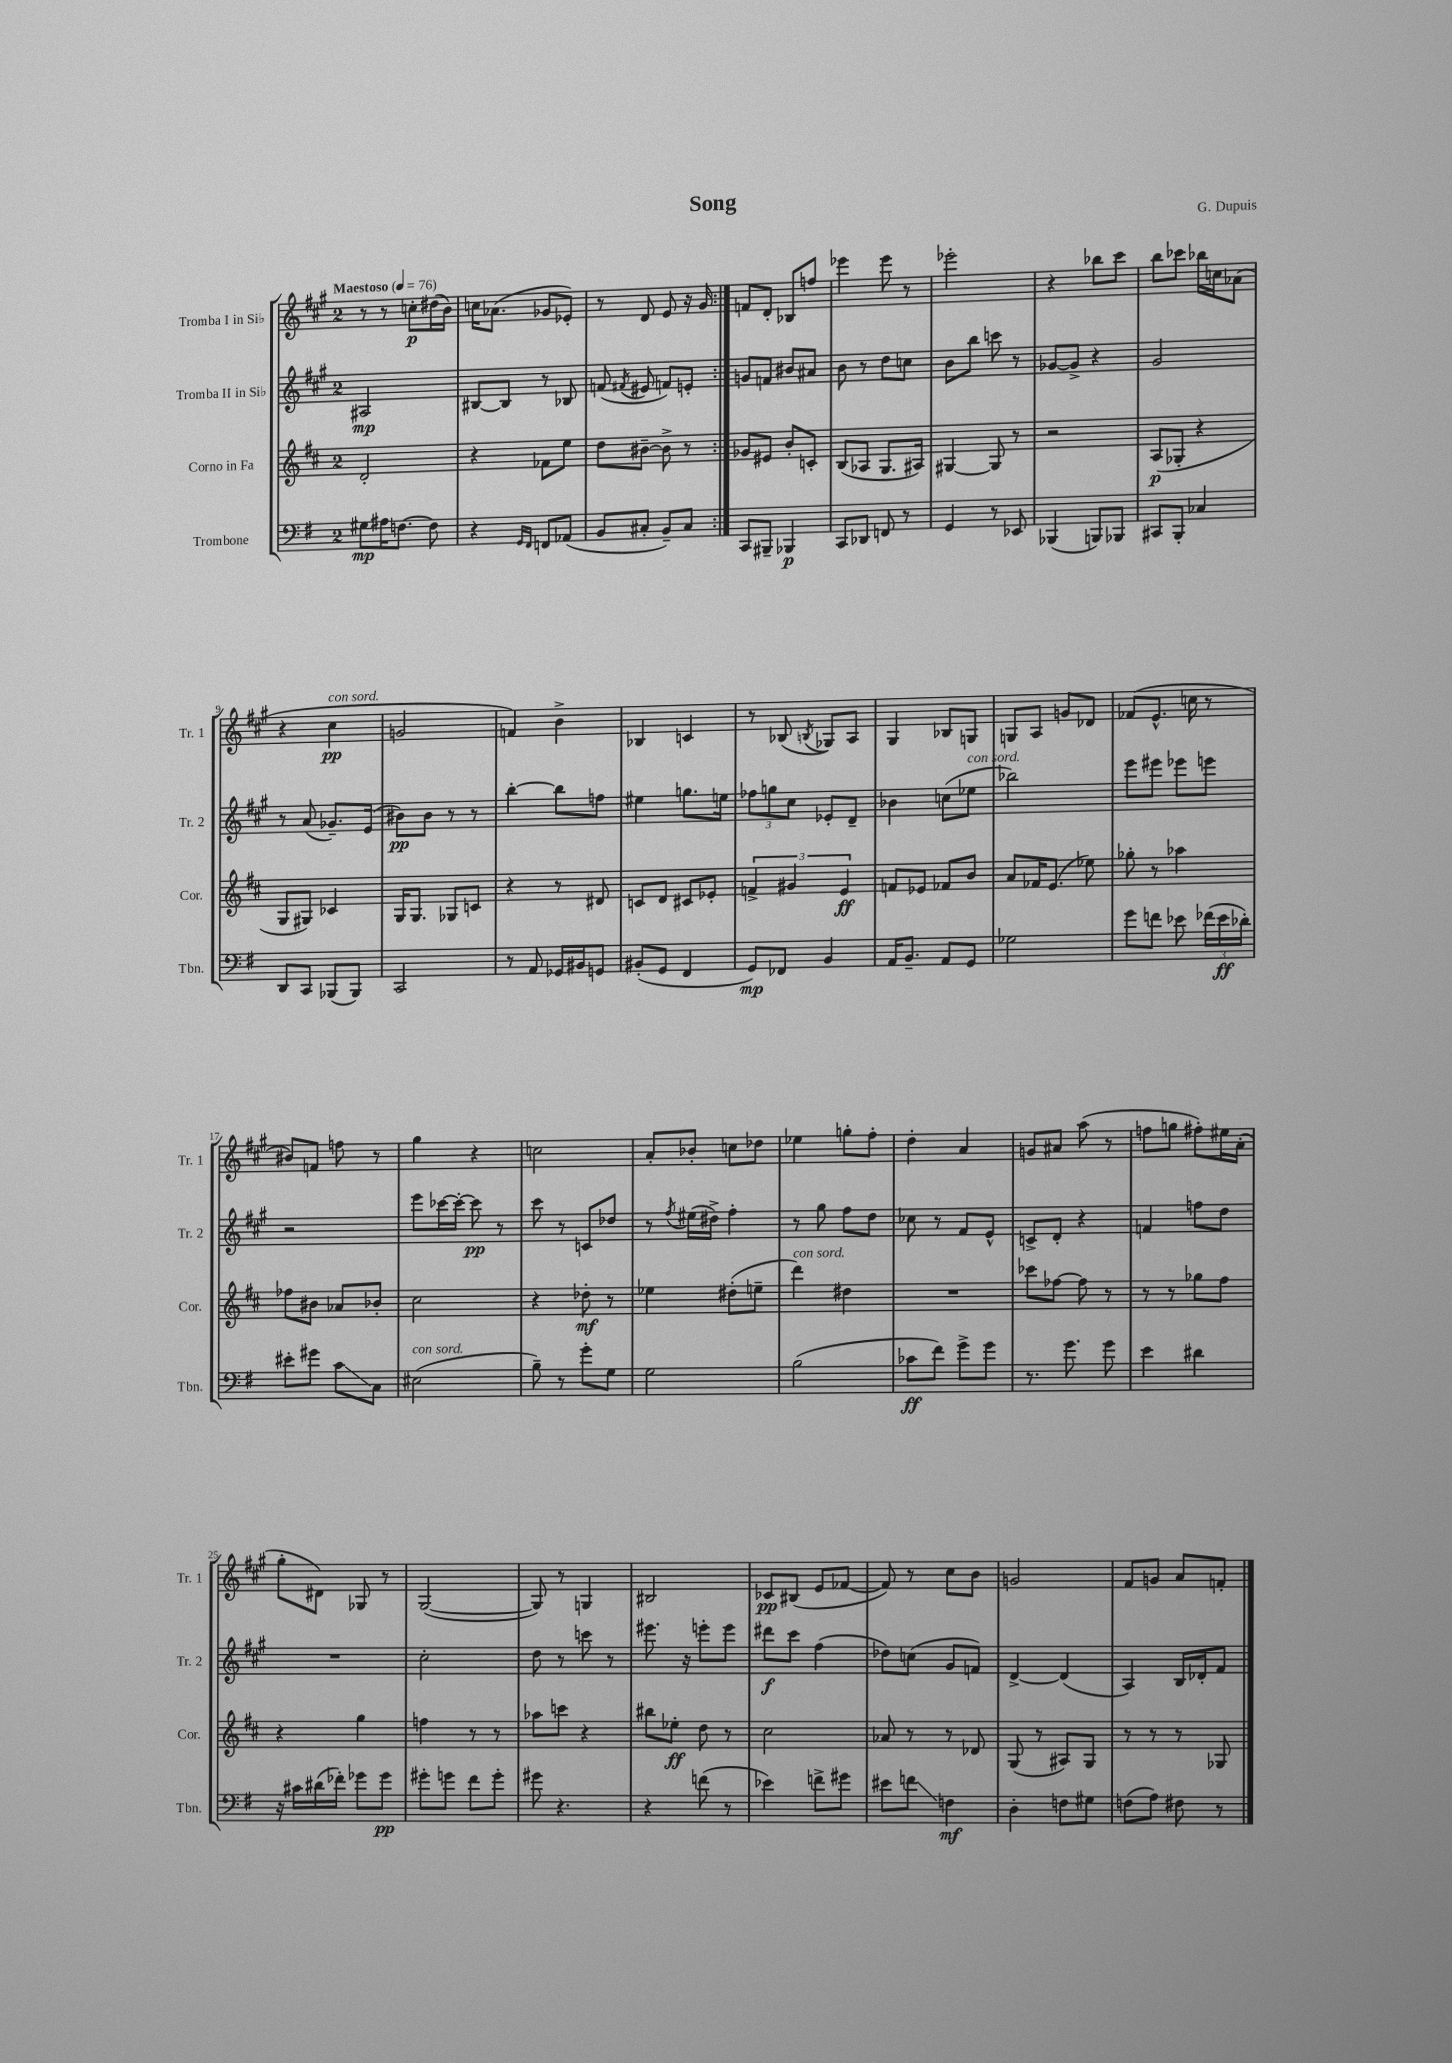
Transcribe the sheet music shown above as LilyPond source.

\header { title = "Song" composer = "G. Dupuis" }
<<
\new StaffGroup <<
\new Staff = "s0" \with { instrumentName = "Tromba I in Sib" shortInstrumentName = "Tr. 1" } {
    \clef treble \key a \major \once \override Staff.TimeSignature.style = #'single-digit \time 2/4 \tempo "Maestoso" 4 = 76
    \autoBeamOff \repeat volta 2 { r8 r8 c''8[-.\p dis''16( b'16]) |
    c''16[ aes'8.]( ges'8[ ees'8]-.) |
    r8 d'8 e'8 r16 gis'16 | }
    f'8[ d'8]-. bes8[ f''8] |
    ees'''4 ees'''8 r8 |
    ees'''2-. |
    r4 bes''8[ cis'''8] |
    b''8[ ces'''8] bes''16[ c''16 aes'8]( |
    r4 cis''4\pp^\markup { \italic "con sord." } |
    g'2 |
    f'4) b'4-> |
    bes4 c'4 |
    r8 bes8( \acciaccatura { b8 } ges8[) a8] |
    gis4 bes8[ g8] |
    g8[ a8] g'8[ des'8] |
    fes'8[( e'8.]-^ c''16 r8 |
    bis'8[) f'8] f''8 r8 |
    gis''4 r4 |
    c''2 |
    a'8[-. bes'8]-. c''8[ des''8] |
    ees''4 g''8[-. fis''8]-. |
    d''4-. a'4 |
    g'8[ ais'8] a''8( r8 |
    f''8[ g''8] fis''8[-.) eis''16 a'16]-.( |
    gis''8[-. dis'8]) ges8 r8 |
    gis2~( |
    gis8) r8 g4 |
    bis2 |
    ces'8[\pp bis8]( e'8[ fes'8]~ |
    fes'8) r8 cis''8[ b'8] |
    g'2 |
    fis'8[ g'8] a'8[ f'8]-. \bar "|." |
}
\new Staff = "s1" \with { instrumentName = "Tromba II in Sib" shortInstrumentName = "Tr. 2" } {
    \clef treble \key a \major \once \override Staff.TimeSignature.style = #'single-digit \time 2/4
    \autoBeamOff \repeat volta 2 { ais2\mp |
    bis8[~ bis8] r8 bes8 |
    f'8( \acciaccatura { fis'8 } eis'8 f'8[) e'8]-. | }
    g'8[ f'8] bis'8[ ais'8] |
    b'8 r8 d''8[ c''8] |
    b'8[ b''8] c'''8 r8 |
    ges'8[~ ges'8]-> r4 |
    gis'2 |
    r8 a'8( ges'8.[--) e'16]( |
    bis'8[\pp) bis'8] r8 r8 |
    b''4~-. b''8[ f''8] |
    eis''4 g''8.[ e''16] |
    \tuplet 3/2 { fes''8[ g''8 cis''8] } ees'8[-. d'8]-- |
    bes'4 c''8[( ees''8]^\markup { \italic "con sord." } |
    bes''2) |
    e'''8[ eis'''8] ees'''8[ e'''8] |
    r2 |
    e'''8[ ces'''16~ ces'''16]~-. ces'''8\pp r8 |
    cis'''8 r8 c'8[ des''8] |
    r8 \acciaccatura { fis''8 } eis''16[( dis''16]->) fis''4-. |
    r8 gis''8 fis''8[ d''8] |
    ces''8 r8 fis'8[ e'8]-^ |
    c'8[-> d'8]-. r4 |
    f'4 f''8[ d''8] |
    R2 |
    cis''2-. |
    d''8 r8 c'''8 r8 |
    eis'''8. r16 e'''8[-. e'''8] |
    dis'''8[\f cis'''8] fis''4( |
    des''8[) c''8]( gis'8[ f'8]) |
    d'4~-> d'4( |
    a4) b16[ des'16-. fis'8] \bar "|." |
}
\new Staff = "s2" \with { instrumentName = "Corno in Fa" shortInstrumentName = "Cor." } {
    \clef treble \key d \major \once \override Staff.TimeSignature.style = #'single-digit \time 2/4
    \autoBeamOff \repeat volta 2 { d'2-. |
    r4 fes'8[ e''8] |
    d''8[ bis'8]~-- bis'8-> r8 | }
    ges'8[ eis'8] b'8[-. c'8]-. |
    b8[( aes8] g8.[ ais16]) |
    gis4~ gis8 r8 |
    r2 |
    a8[\p( ges8]-. r4 |
    g8[ gis8]) ces'4 |
    g16[ g8.] ges8[ c'8] |
    r4 r8 dis'8 |
    c'8[ d'8] cis'8[ ees'8]-. |
    \tuplet 3/2 { f'4-> gis'4 e'4\ff } |
    f'8[ ees'8] fes'8[ b'8] |
    a'8[ fes'16 e'8.]( ees''8) |
    ges''8-. r8 aes''4 |
    fes''8[ bis'8] aes'8[ bes'8]-. |
    cis''2 |
    r4 des''8-.\mf r8 |
    ees''4 dis''8[-.( e''8]-- |
    d'''4^\markup { \italic "con sord." }) dis''4 |
    R2 |
    ces'''8[ fes''8]~ fes''8 r8 |
    r8 r8 ges''8[ fis''8] |
    r4 g''4 |
    f''4 r8 r8 |
    aes''8[ c'''8] r4 |
    bis''8[ ees''8]-.\ff d''8 r8 |
    cis''2 |
    aes'8 r8 r8 des'8 |
    g8( r8 ais8[) g8] |
    r8 r8 r8 ges8 \bar "|." |
}
\new Staff = "s3" \with { instrumentName = "Trombone" shortInstrumentName = "Tbn." } {
    \clef bass \key g \major \once \override Staff.TimeSignature.style = #'single-digit \time 2/4
    \autoBeamOff \repeat volta 2 { gis8[\mp ais16 f8.]~ f8 |
    r4 \grace { g,16[ fis,16] } f,8[ aes,8]( |
    b,8[ cis8]-. b,8[--) cis8] | }
    c,8[ bis,,8]-- bes,,4\p |
    c,8[ des,8] f,8 r8 |
    g,4 r8 ees,8 |
    bes,,4( b,,8[) bes,,8] |
    cis,8[ b,,8]-. ces4 |
    d,8[ c,8] bes,,8[( bes,,8]) |
    c,2 |
    r8 a,8 ges,16[ bis,16 g,8] |
    bis,8[-.( g,8] fis,4 |
    g,8[\mp) fes,8] b,4 |
    a,16[ b,8.]-- a,8[ g,8] |
    ges2 |
    g'8[ f'8] ees'8 \tuplet 3/2 { fes'16[( ees'16\ff des'16]-.) } |
    eis'8[-. gis'8] c'8[\glissando c8] |
    eis2^\markup { \italic "con sord." }( |
    b8--) r8 g'8[-. g8] |
    g2 |
    b2( |
    ces'8[\ff fis'8]) g'8[-> g'8] |
    r8. g'8. g'8 |
    e'4 dis'4 |
    r16 cis'16[ dis'16( fes'16]-.) ges'8[ ges'8]\pp |
    gis'8[-. g'8] fis'8[ g'8]-. |
    gis'8 r4. |
    r4 f'8( r8 |
    ees'4) f'8[-> gis'8] |
    eis'8[ f'8]\glissando f4\mf |
    d4-. f8[ gis8] |
    f8[( a8]) fis8 r8 \bar "|." |
}
>>
>>
